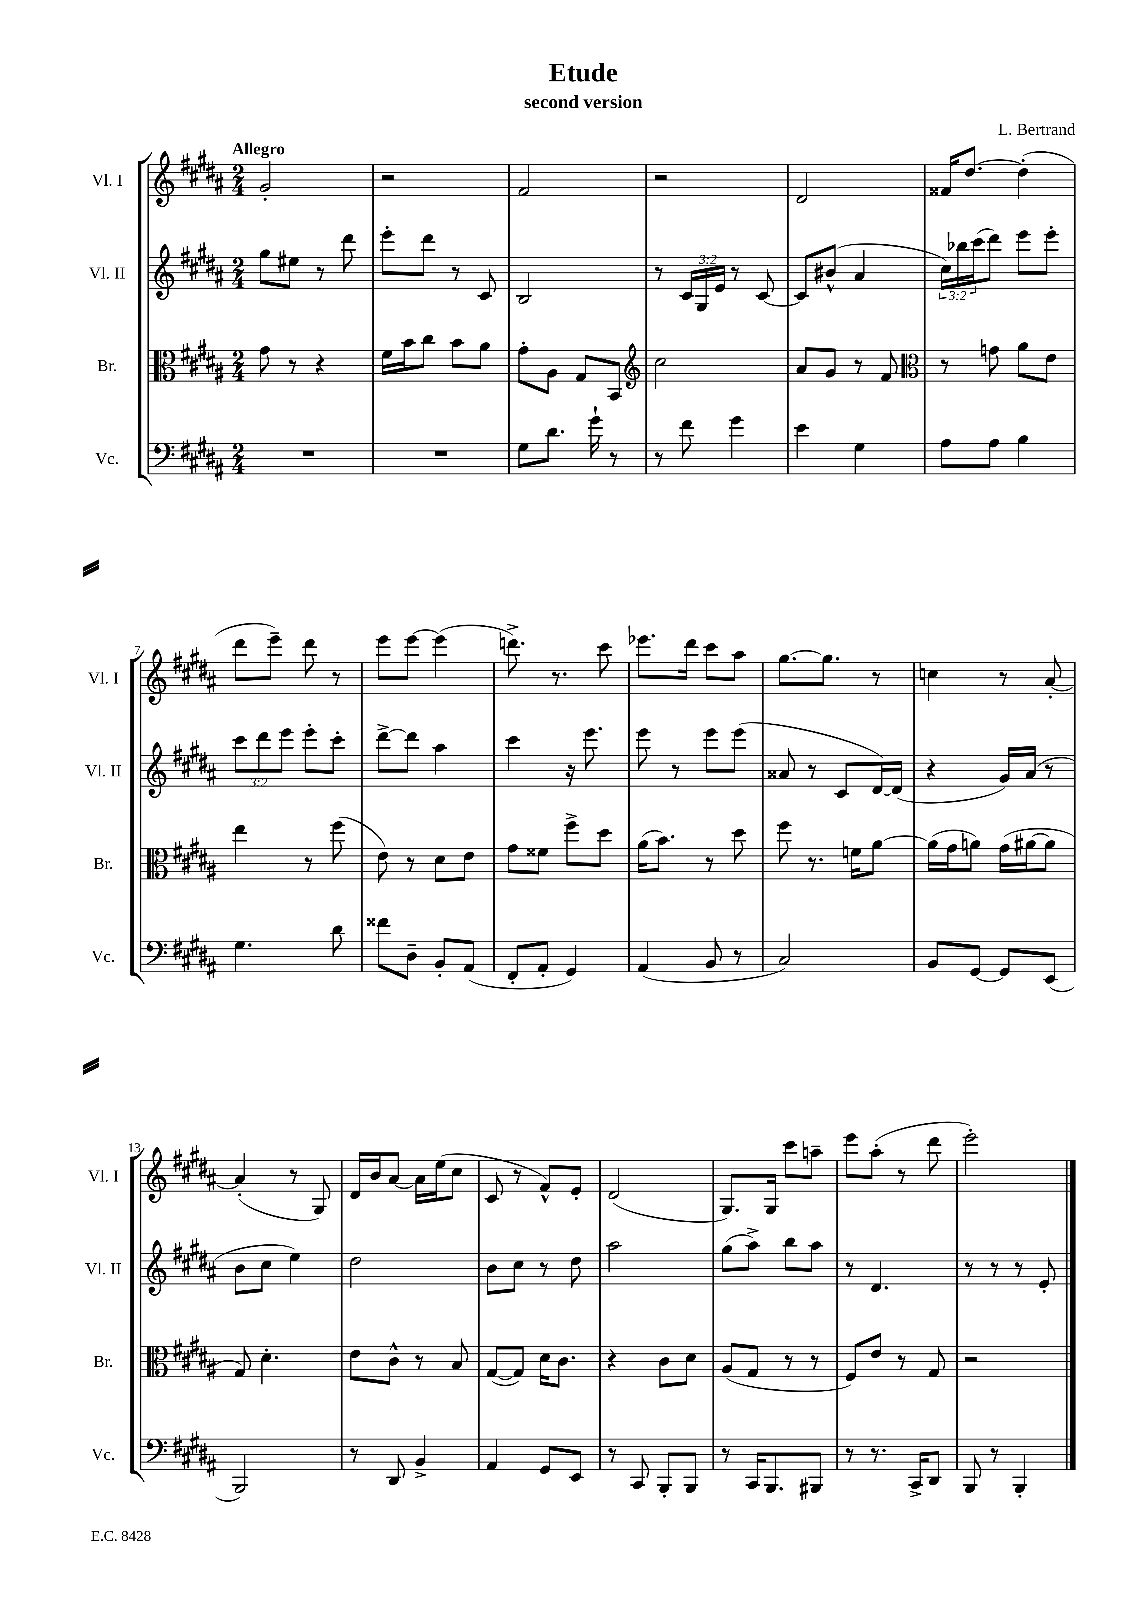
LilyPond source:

\header { title = "Etude" composer = "L. Bertrand" subtitle = "second version" }
<<
\new StaffGroup <<
\new Staff = "s0" \with { instrumentName = "Vl. I" shortInstrumentName = "Vl. I" } {
    \clef treble \key b \major \numericTimeSignature \time 2/4 \tempo "Allegro"
    gis'2-. |
    r2 |
    fis'2 |
    r2 |
    dis'2 |
    fisis'16 dis''8.~ dis''4-.( |
    dis'''8 e'''8--) dis'''8 r8 |
    e'''8 e'''8~ e'''4( |
    d'''8.->) r8. cis'''8 |
    ees'''8. dis'''16 cis'''8 ais''8 |
    gis''8.~ gis''8. r8 |
    c''4 r8 ais'8~-. |
    ais'4-.( r8 gis8) |
    dis'16 b'16 ais'8~ ais'16 e''16( cis''8 |
    cis'8 r8 fis'8-^) e'8-. |
    dis'2( |
    gis8.) gis16 cis'''8 a''8-- |
    e'''8 ais''8-.( r8 dis'''8 |
    e'''2-.) \bar "|." |
}
\new Staff = "s1" \with { instrumentName = "Vl. II" shortInstrumentName = "Vl. II" } {
    \clef treble \key b \major \numericTimeSignature \time 2/4 \override Staff.TupletNumber.text = #tuplet-number::calc-fraction-text
    gis''8 eis''8 r8 dis'''8 |
    e'''8-. dis'''8 r8 cis'8 |
    b2 |
    r8 \tuplet 3/2 { cis'16 gis16 e'16 } r8 cis'8~ |
    cis'8 bis'8-^( ais'4 |
    \tuplet 3/2 { cis''16) bes''16 cis'''16( } dis'''8) e'''8 e'''8-. |
    \tuplet 3/2 { cis'''8 dis'''8 e'''8 } e'''8-. cis'''8-. |
    dis'''8~-> dis'''8 ais''4 |
    cis'''4 r16 e'''8. |
    e'''8 r8 e'''8 e'''8( |
    aisis'8 r8 cis'8 dis'16~) dis'16( |
    r4 gis'16) ais'16( r8 |
    b'8 cis''8 e''4) |
    dis''2 |
    b'8 cis''8 r8 dis''8 |
    ais''2 |
    gis''8( ais''8->) b''8 ais''8 |
    r8 dis'4. |
    r8 r8 r8 e'8-. \bar "|." |
}
\new Staff = "s2" \with { instrumentName = "Br." shortInstrumentName = "Br." } {
    \clef alto \key b \major \numericTimeSignature \time 2/4
    gis'8 r8 r4 |
    fis'16 b'16 cis''8 b'8 ais'8 |
    gis'8-. ais8 gis8 b,8 |
    \clef treble cis''2 |
    ais'8 gis'8 r8 fis'8 |
    \clef alto r8 g'8 ais'8 e'8 |
    e''4 r8 fis''8( |
    e'8) r8 dis'8 e'8 |
    gis'8 fisis'8 fis''8-> dis''8 |
    ais'16( b'8.) r8 dis''8 |
    fis''8 r8. f'16 ais'8~ |
    ais'16( gis'16 a'8) gis'16( ais'16~ ais'8 |
    gis8) dis'4.-. |
    e'8 cis'8-^ r8 b8 |
    gis8~( gis8) dis'16 cis'8. |
    r4 cis'8 dis'8 |
    ais8( gis8 r8 r8 |
    fis8) e'8 r8 gis8 |
    r2 \bar "|." |
}
\new Staff = "s3" \with { instrumentName = "Vc." shortInstrumentName = "Vc." } {
    \clef bass \key b \major \numericTimeSignature \time 2/4
    R2 |
    R2 |
    gis8 dis'8. gis'16-! r8 |
    r8 fis'8 gis'4 |
    e'4 gis4 |
    ais8 ais8 b4 |
    gis4. dis'8 |
    fisis'8 dis8-- b,8-. ais,8( |
    fis,8-. ais,8-. gis,4) |
    ais,4( b,8 r8 |
    cis2) |
    b,8 gis,8~ gis,8 e,8( |
    b,,2) |
    r8 dis,8 b,4-> |
    ais,4 gis,8 e,8 |
    r8 cis,8 b,,8-. b,,8 |
    r8 cis,16 b,,8. bis,,8 |
    r8 r8. cis,16-> dis,8 |
    b,,8 r8 b,,4-. \bar "|." |
}
>>
>>
